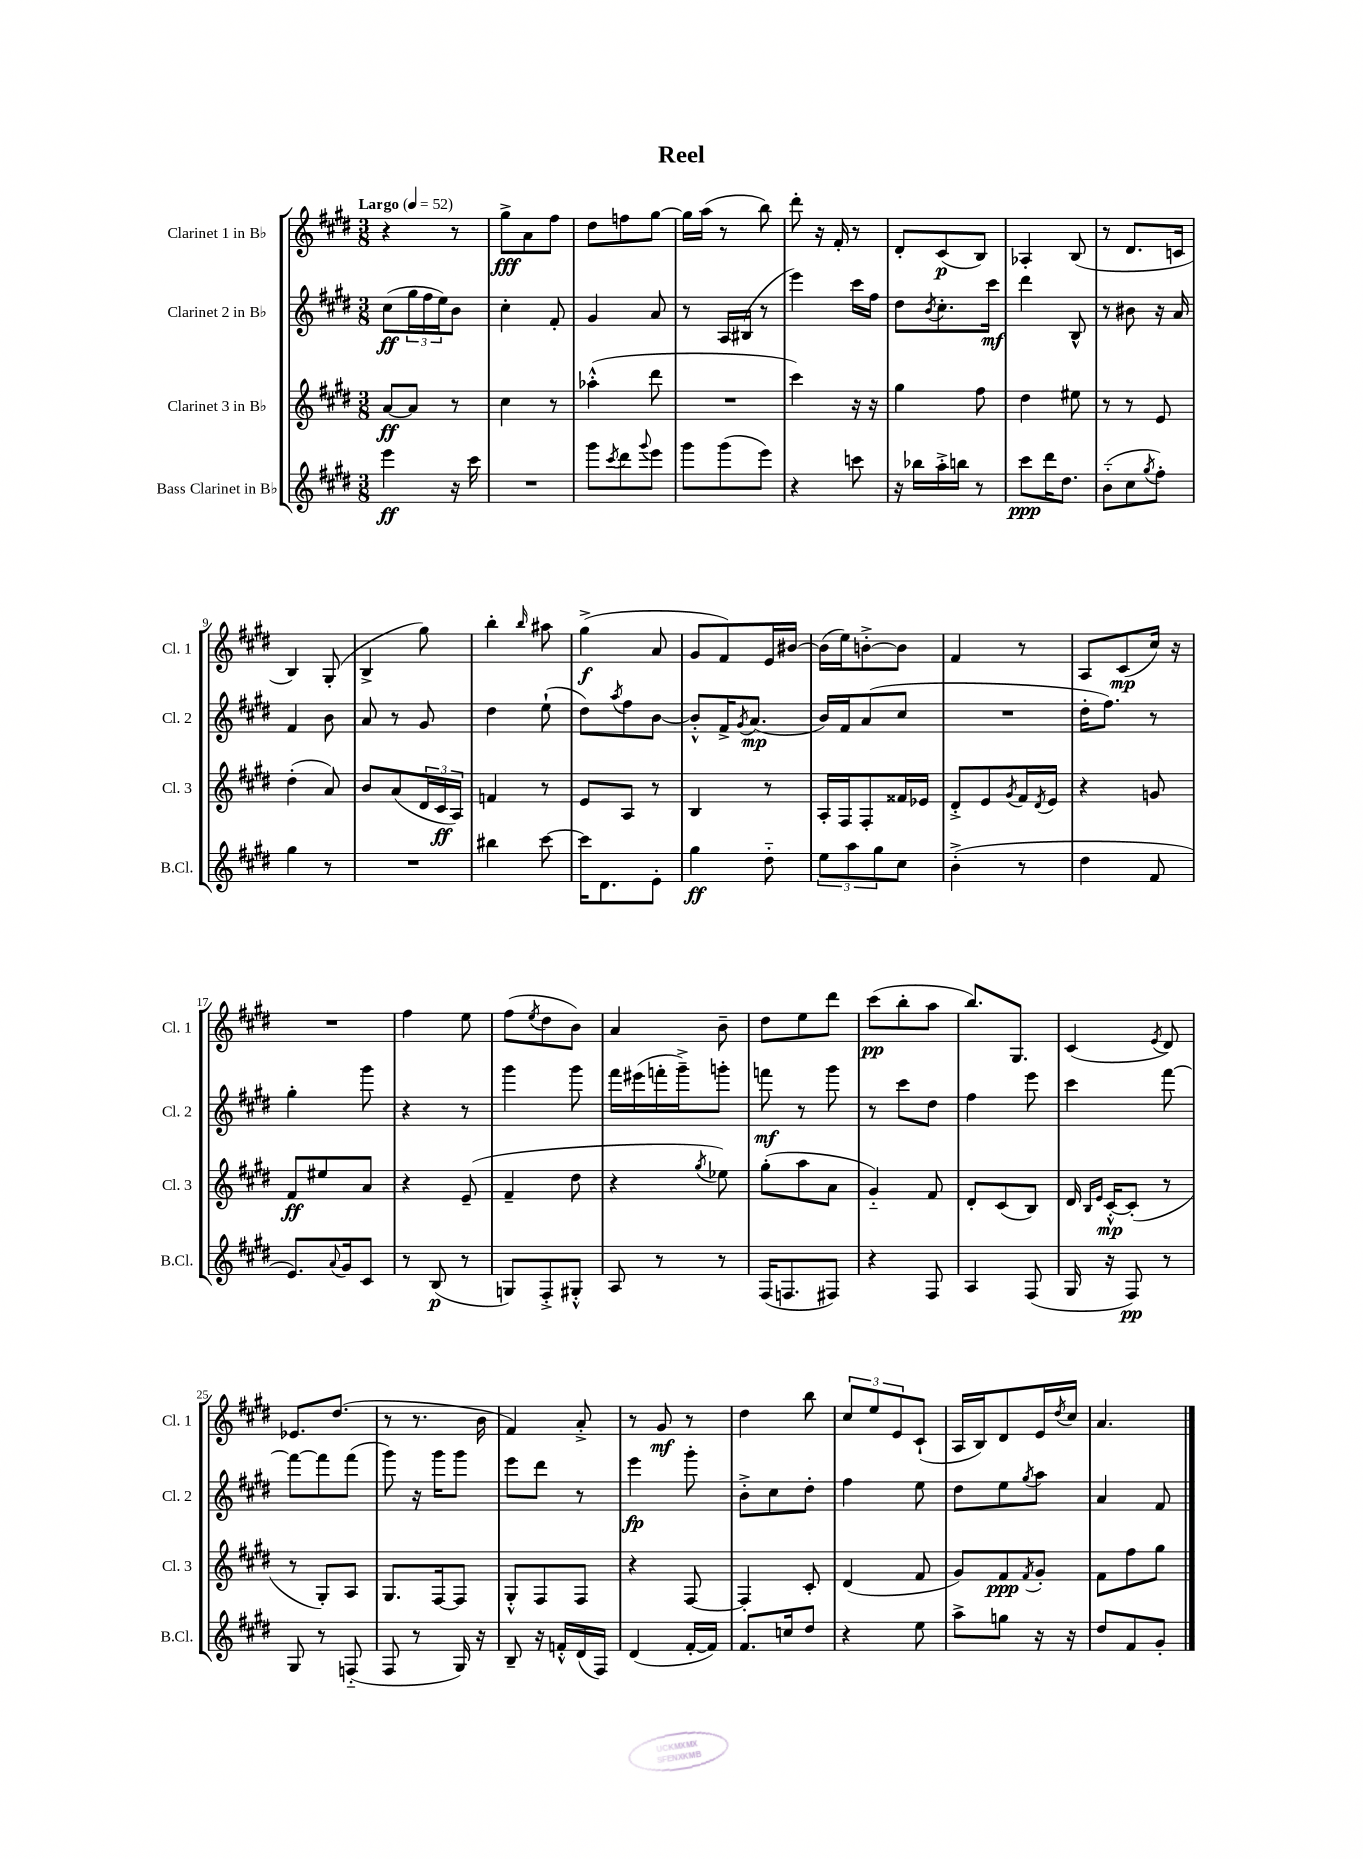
\header { title = "Reel" }
<<
\new StaffGroup <<
\new Staff = "s0" \with { instrumentName = "Clarinet 1 in Bb" shortInstrumentName = "Cl. 1" } {
    \clef treble \key e \major \numericTimeSignature \time 3/8 \tempo "Largo" 4 = 52
    r4 r8 |
    gis''8->\fff a'8 fis''8 |
    dis''8 f''8 gis''8~ |
    gis''16 a''16( r8 b''8) |
    dis'''8-. r16 fis'16-. r8 |
    dis'8-. cis'8\p( b8) |
    aes4-. b8( |
    r8 dis'8. c'16 |
    b4) gis8-.( |
    b4-> gis''8) |
    b''4-. \grace { b''16 } ais''8 |
    gis''4->\f( a'8 |
    gis'8 fis'8) e'16 bis'16~ |
    bis'16( e''16) b'8~-.-> b'8 |
    fis'4 r8 |
    a8 cis'8\mp( cis''16) r16 |
    R4. |
    fis''4 e''8 |
    fis''8( \acciaccatura { e''8 } dis''8 b'8) |
    a'4 b'8-- |
    dis''8 e''8 dis'''8 |
    cis'''8\pp( b''8-. a''8 |
    b''8.) gis8. |
    cis'4( \acciaccatura { e'8 } dis'8) |
    ees'8. dis''8.( |
    r8 r8. b'16 |
    fis'4) a'8-.-> |
    r8 gis'8\mf r8 |
    dis''4 b''8 |
    \tuplet 3/2 { cis''8 e''8 e'8 } cis'8-!( |
    a16 b16) dis'8 e'16 \acciaccatura { dis''8 } cis''16 |
    a'4. \bar "|." |
}
\new Staff = "s1" \with { instrumentName = "Clarinet 2 in Bb" shortInstrumentName = "Cl. 2" } {
    \clef treble \key e \major \numericTimeSignature \time 3/8
    cis''8\ff( \tuplet 3/2 { gis''16 fis''16 e''16) } b'8 |
    cis''4-. fis'8-. |
    gis'4 a'8 |
    r8 a16 bis16( r8 |
    e'''4) cis'''16 fis''16 |
    dis''8 \acciaccatura { b'8 } cis''8.-. cis'''16\mf |
    dis'''4 b8-^ |
    r8 bis'8 r16 a'16 |
    fis'4 b'8 |
    a'8 r8 gis'8 |
    dis''4 e''8-!( |
    dis''8) \acciaccatura { a''8 } fis''8 b'8~ |
    b'8-.-^ fis'16-> \acciaccatura { gis'8 } a'8.\mp( |
    b'16) fis'16 a'8( cis''8 |
    R4. |
    dis''16-. fis''8.) r8 |
    gis''4-. gis'''8 |
    r4 r8 |
    gis'''4 gis'''8 |
    fis'''16 eis'''16( f'''16-. gis'''16--->) g'''8-. |
    f'''8\mf r8 gis'''8 |
    r8 cis'''8 dis''8 |
    fis''4 e'''8 |
    cis'''4 fis'''8~ |
    fis'''8~ fis'''8 fis'''8( |
    gis'''8) r16 gis'''16 gis'''8 |
    e'''8 dis'''8 r8 |
    e'''4\fp gis'''8-. |
    b'8-.-> cis''8 dis''8-. |
    fis''4 e''8 |
    dis''8 e''8 \acciaccatura { gis''8 } a''8 |
    a'4 fis'8 \bar "|." |
}
\new Staff = "s2" \with { instrumentName = "Clarinet 3 in Bb" shortInstrumentName = "Cl. 3" } {
    \clef treble \key e \major \numericTimeSignature \time 3/8
    a'8~\ff a'8 r8 |
    cis''4 r8 |
    aes''4-.-^( dis'''8 |
    R4. |
    cis'''4) r16 r16 |
    gis''4 fis''8 |
    dis''4 eis''8 |
    r8 r8 e'8 |
    dis''4-.( a'8) |
    b'8 a'8( \tuplet 3/2 { dis'16 cis'16\ff a16) } |
    f'4 r8 |
    e'8 a8 r8 |
    b4 r8 |
    a16-. fis16 fis8-. fisis'16 ees'16 |
    dis'8-.-> e'8 \acciaccatura { gis'8 } fis'16 \acciaccatura { dis'8 } e'16 |
    r4 g'8 |
    fis'8\ff eis''8 a'8 |
    r4 e'8--( |
    fis'4-- dis''8 |
    r4 \acciaccatura { gis''8 } ees''8) |
    gis''8-.( a''8 a'8 |
    gis'4-_) fis'8 |
    dis'8-. cis'8( b8) |
    dis'16 \grace { b16 e'16 } cis'16~-.-^\mp cis'8-.( r8 |
    r8 gis8-.) a8 |
    gis8. fis16~ fis8 |
    gis8-.-^ fis8 fis8 |
    r4 fis8~ |
    fis4-. cis'8-. |
    dis'4( fis'8 |
    gis'8) fis'8\ppp \acciaccatura { fis'8 } gis'8-. |
    fis'8 fis''8 gis''8 \bar "|." |
}
\new Staff = "s3" \with { instrumentName = "Bass Clarinet in Bb" shortInstrumentName = "B.Cl." } {
    \clef treble \key e \major \numericTimeSignature \time 3/8
    e'''4\ff r16 cis'''16 |
    R4. |
    gis'''8 \acciaccatura { cis'''8 } dis'''8 \appoggiatura { gis'''8 } e'''8 |
    gis'''8 gis'''8( e'''8) |
    r4 c'''8 |
    r16 bes''16 a''16-.-> b''16 r8 |
    cis'''8\ppp dis'''16 dis''8. |
    b'8-_( cis''8 \acciaccatura { gis''8 } fis''8-.) |
    gis''4 r8 |
    R4. |
    bis''4 cis'''8~ |
    cis'''16 dis'8. e'8-. |
    gis''4\ff dis''8-_ |
    \tuplet 3/2 { e''8 a''8 gis''8 } cis''8 |
    b'4-.->( r8 |
    dis''4 fis'8 |
    e'8.) \appoggiatura { a'8 } gis'16 cis'8 |
    r8 b8\p( r8 |
    g8) fis8-.-> gis8-.-^ |
    a8 r8 r8 |
    fis16( f8. fis8) |
    r4 fis8 |
    a4 fis8( |
    gis16 r16 fis8\pp) r8 |
    gis8 r8 f8-_( |
    fis8 r8 gis16) r16 |
    b8-- r16 f'16-.-^ dis'16( fis16) |
    dis'4( fis'16~-. fis'16) |
    fis'8. c''16 dis''8 |
    r4 e''8 |
    a''8-> g''8 r16 r16 |
    dis''8 fis'8 gis'8-. \bar "|." |
}
>>
>>
